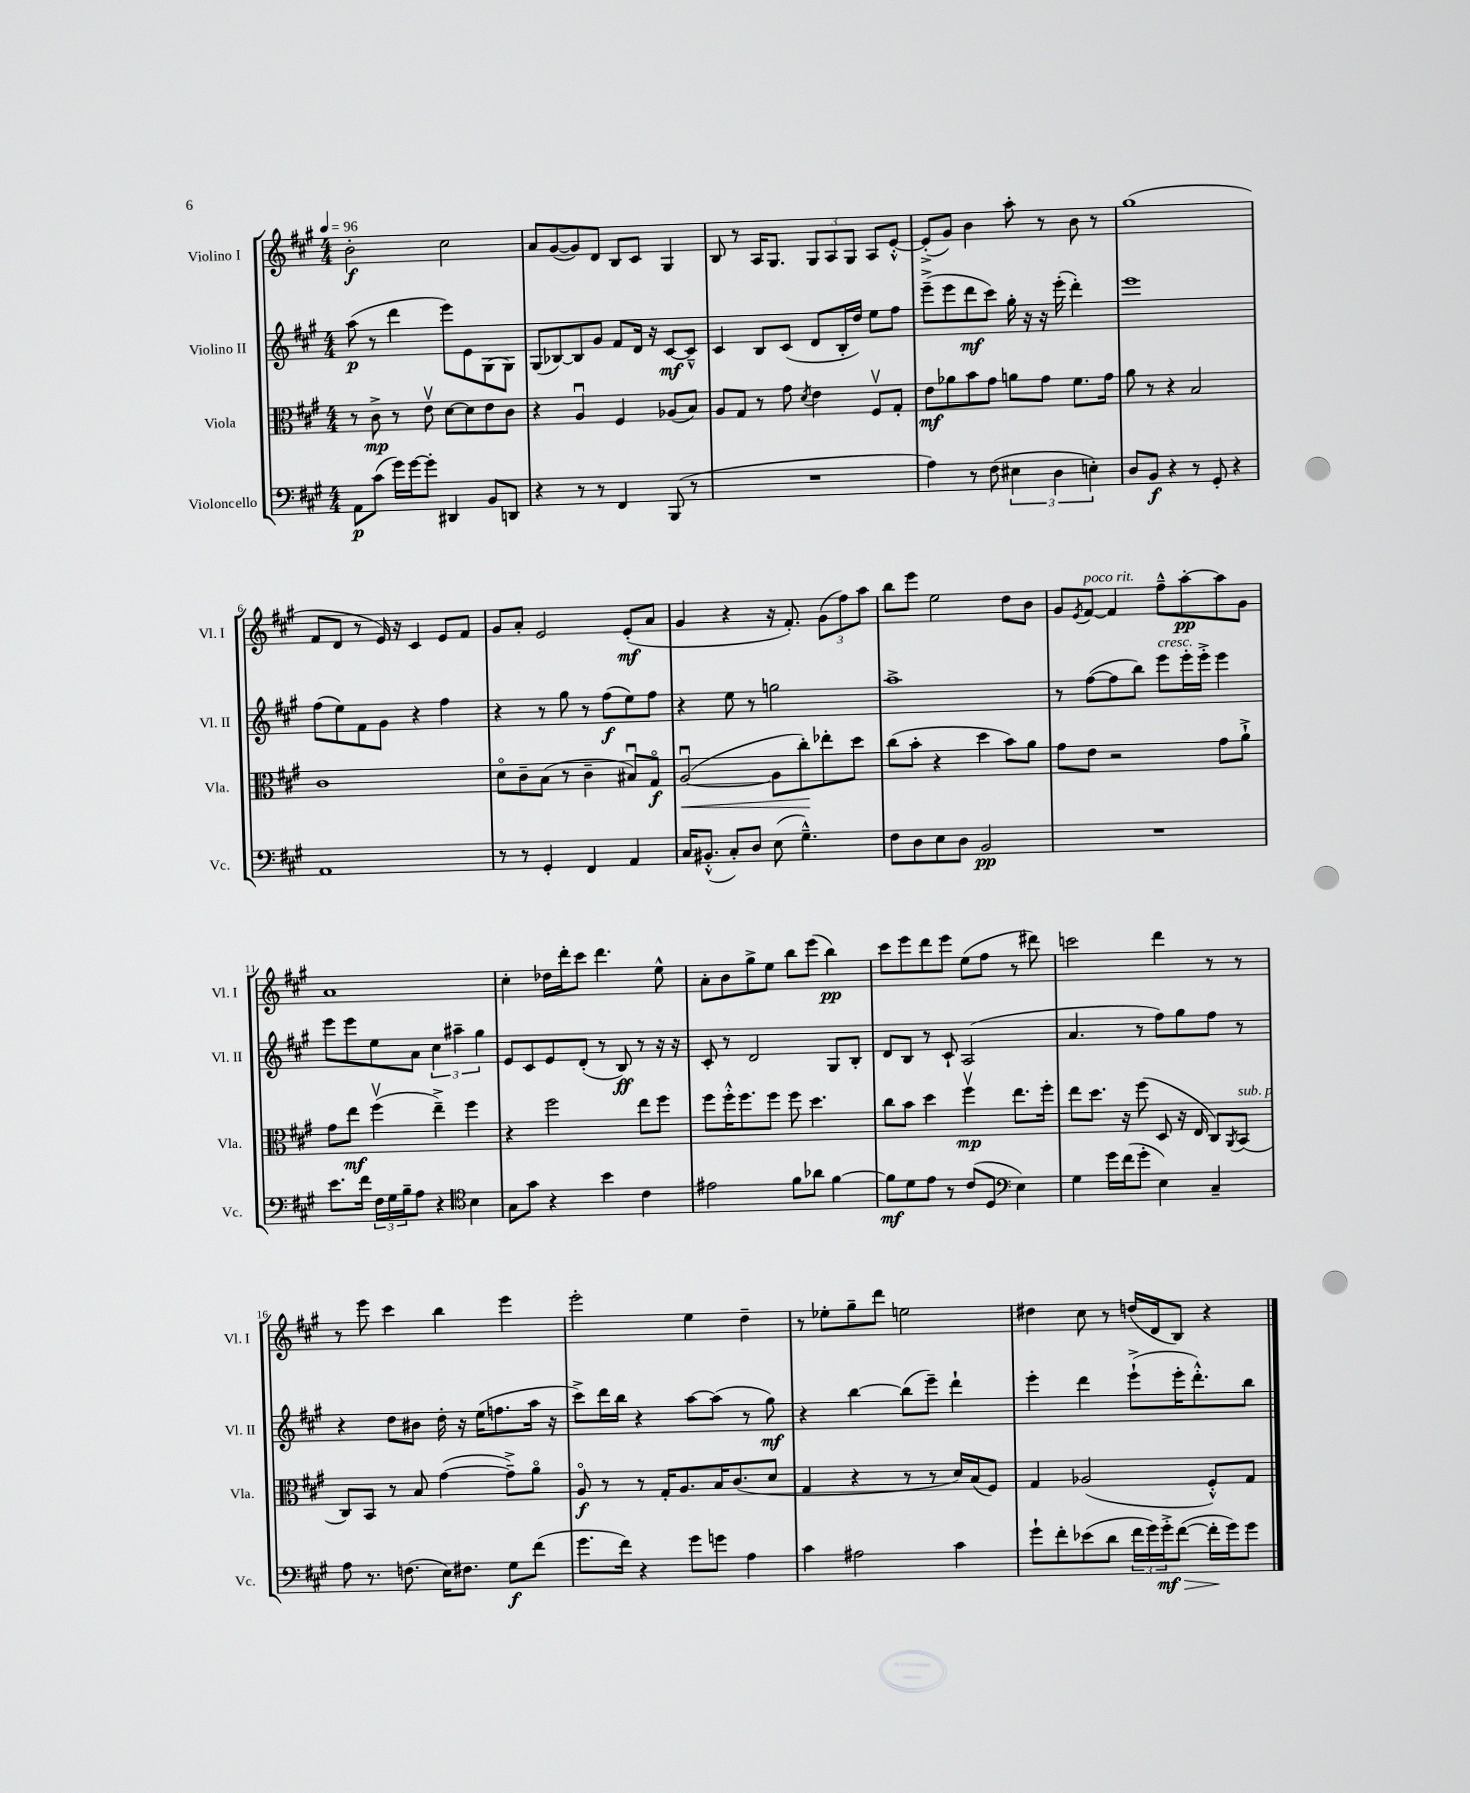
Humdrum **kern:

**kern	**dynam	**kern	**dynam	**kern	**dynam	**kern	**dynam
*part4	*part4	*part3	*part3	*part2	*part2	*part1	*part1
*staff4	*staff4	*staff3	*staff3	*staff2	*staff2	*staff1	*staff1
*I"Violoncello	*	*I"Viola	*	*I"Violino II	*	*I"Violino I	*
*I'Vc.	*	*I'Vla.	*	*I'Vl. II	*	*I'Vl. I	*
*clefF4	*	*clefC3	*	*clefG2	*	*clefG2	*
*k[f#c#g#]	*	*k[f#c#g#]	*	*k[f#c#g#]	*	*k[f#c#g#]	*
*M4/4	*	*M4/4	*	*M4/4	*	*M4/4	*
*MM96	*	*MM96	*	*MM96	*	*MM96	*
=1	=1	=1	=1	=1	=1	=1	=1
8AA\L	p	8r	.	(8aa\	p	2b'\	f
(8c#\J	.	8c#^\	mp	8r	.	.	.
16g#\LL)	.	8r	.	4ddd\	.	.	.
[16g#\J	.	.	.	.	.	.	.
8g#'\J]	.	8ev\	.	.	.	.	.
4DD#X/	.	[8d\L	.	8eee\L)	.	2cc#\	.
.	.	8d\]	.	8e\	.	.	.
8BB/L	.	8e\	.	(8G#\	.	.	.
8DDn/J	.	8c#\J	.	8G#\J)	.	.	.
=2	=2	=2	=2	=2	=2	=2	=2
4r	.	4r	.	(8G#/L	.	8a/L	.
.	.	.	.	[8B-X/)	.	([8g#/	.
8r	.	4Au/	.	8B-/]	.	8g#/])	.
8r	.	.	.	8g#/J	.	8d/J	.
4FF#/	.	4F#/	.	8f#/L	.	8B/L	.
.	.	.	.	16d/Jk	.	8c#/J	.
.	.	.	.	16r	.	.	.
(8BBB/	.	(8A-X/L	.	[8c#/L	mf	4G#/	.
8r	.	8B/J)	.	8c#~^^/J]	.	.	.
=3	=3	=3	=3	=3	=3	=3	=3
1r	.	8A/L	.	4c#/	.	8B/	.
.	.	8G#/J	.	.	.	8r	.
.	.	8r	.	8B/L	.	16A/KL	.
.	.	.	.	.	.	8.G#/J	.
.	.	8g#\	.	(8c#/J	.	.	.
.	.	8qd/	.	.	.	.	.
.	.	4e\	.	8d/L	.	12G#/L	.
.	.	.	.	.	.	12A/	.
.	.	.	.	16B'/L	.	.	.
.	.	.	.	.	.	12G#/J	.
.	.	.	.	16dd/JJ)	.	.	.
.	.	8F#v/L	.	8ee\L	.	8A/L	.
.	.	8G#'/J	.	8ff#\J	.	[8e'^^/J	.
=4	=4	=4	=4	=4	=4	=4	=4
4A\)	.	8e\L	mf	(8eee~^\L	.	(8e'^/L]	.
.	.	8a-X\	.	8eee\	.	8g#/J)	.
8r	.	8b\	.	8ddd\	mf	4b\	.
(8F#\	.	8g#\J	.	8ccc#\J)	.	.	.
6E#X\	.	8an\L	.	16gg#'\	.	8aa'\	.
.	.	.	.	16r	.	.	.
.	.	8g#\J	.	16r	.	8r	.
6D\	.	.	.	.	.	.	.
.	.	.	.	(16eee'\	.	.	.
.	.	8.f#\L	.	4ddd'\)	.	8b\	.
6En'\)	.	.	.	.	.	.	.
.	.	.	.	.	.	8r	.
.	.	16g#\Jk	.	.	.	.	.
=5	=5	=5	=5	=5	=5	=5	=5
8D/L	.	8a\	.	1eee	.	(1gg#	.
8BB/J	f	8r	.	.	.	.	.
4r	.	4r	.	.	.	.	.
8r	.	2B/	.	.	.	.	.
8GG#'/	.	.	.	.	.	.	.
4r	.	.	.	.	.	.	.
!!LO:LB:g=z
=6	=6	=6	=6	=6	=6	=6	=6
1AA	.	1c#	.	(8ff#\L	.	8f#/L	.
.	.	.	.	8ee\)	.	8d/J	.
.	.	.	.	8f#\	.	8r	.
.	.	.	.	8g#\J	.	16e/)	.
.	.	.	.	.	.	16r	.
.	.	.	.	4r	.	4c#/	.
.	.	.	.	4ff#\	.	8e/L	.
.	.	.	.	.	.	8f#/J	.
=7	=7	=7	=7	=7	=7	=7	=7
8r	.	8d\L	.	4r	.	8g#/L	.
8r	.	8c#~\	.	.	.	8a'/J	.
4GG#'/	.	(8B\J	.	8r	.	2e/	.
.	.	8r	.	8gg#\	.	.	.
4FF#/	.	4c#~\	.	8r	.	.	.
.	.	.	.	(8ff#\L	f	.	.
4AA/	.	8B#Xu/L)	.	8ee\)	.	(8e'/L	mf
.	.	8G#/J	f	8ff#\J	.	8a/J	.
=8	=8	=8	=8	=8	=8	=8	=8
!	!	!	!LO:HP:b	!	!	!	!
16C#/KL	.	([2Au/	<	4r	.	4g#/	.
(8.BB#X'^^/J	.	.	.	.	.	.	.
8C#'/L)	.	.	.	8ee\	.	4r	.
8D/J	.	.	.	8r	.	.	.
(8E\	.	8A\L]	.	2ggn\	.	16r	.
.	.	.	.	.	.	8.f#'/)	.
4.G#~^^\)	.	8cc#'\)	.	.	.	.	.
.	.	8ee-X'\	[	.	.	(12g#\L	.
.	.	.	.	.	.	12ff#\)	.
.	.	8dd\J	.	.	.	.	.
.	.	.	.	.	.	12aa\J	.
=9	=9	=9	=9	=9	=9	=9	=9
8F#\L	.	(8cc#\L	.	1aa^	.	8bb\L	.
8D\	.	8b'\J	.	.	.	8eee\J	.
8E\	.	4r	.	.	.	2ee\	.
8D\J	.	.	.	.	.	.	.
2BB/	pp	4dd\	.	.	.	.	.
.	.	8b\L)	.	.	.	8dd\L	.
.	.	8a\J	.	.	.	8b\J	.
=10	=10	=10	=10	=10	=10	=10	=10
1r	.	8g#\L	.	8r	.	8g#/L	.
.	.	.	.	.	.	8qe/	.
!	!	!	!	!	!	!LO:TX:a:i:t=poco rit.	!
.	.	8e\J	.	([8ff#\L	.	[8f#/J	.
.	.	2r	.	8ff#\]	.	4f#/]	.
.	.	.	.	8bb\J)	.	.	.
!	!	!	!	!LO:TX:a:i:t=cresc.	!	!	!
.	.	.	.	8eee\L	.	8ff#~^^\L	.
.	.	.	.	16eee'\L	.	[8aa'\	pp
.	.	.	.	16eee'^\JJ	.	.	.
.	.	8g#\L	.	4eee\	.	8aa\]	.
.	.	8a`^\J	.	.	.	8g#\J	.
!!LO:LB:g=z
=11	=11	=11	=11	=11	=11	=11	=11
8.e\L	.	8g#\L	.	8eee\L	.	1a	.
.	.	8ee\J	mf	8eee\	.	.	.
16f#\Jk	.	.	.	.	.	.	.
24F#\LL	.	(4ff#v\	.	8ee\	.	.	.
24G#\	.	.	.	.	.	.	.
24B~\J	.	.	.	.	.	.	.
8A\J	.	.	.	8a\J	.	.	.
4r	.	4ee~^\)	.	6cc#\	.	.	.
.	.	.	.	6aa#X~\	.	.	.
*clefC4	*	*	*	*	*	*	*
4B\	.	4ff#\	.	.	.	.	.
.	.	.	.	6gg#\	.	.	.
=12	=12	=12	=12	=12	=12	=12	=12
8G#\L	.	4r	.	8e/L	.	4cc#'\	.
8g#\J	.	.	.	8c#/	.	.	.
4r	.	2ff#\	.	8e/	.	16dd-X\LL	.
.	.	.	.	.	.	16ddd'\J	.
.	.	.	.	(8d'/J	.	8ccc#\J	.
4b\	.	.	.	8r	.	4.ddd\	.
.	.	.	.	8B/)	ff	.	.
4c#\	.	8ee\L	.	8r	.	.	.
.	.	8ff#\J	.	16r	.	8ee^^\	.
.	.	.	.	16r	.	.	.
=13	=13	=13	=13	=13	=13	=13	=13
2e#X\	.	8ff#\L	.	8c#'/	.	8a'\L	.
.	.	16ff#'^^\K	.	8r	.	8b\	.
.	.	8.ff#\	.	.	.	.	.
.	.	.	.	2d/	.	8gg#^\	.
.	.	8ff#\J	.	.	.	8ee\J	.
8f#\L	.	8ff#\	.	.	.	8bb\L	.
8a-X\J	.	4.dd\	.	.	.	(8eee\J	.
[4f#\	.	.	.	8G#/L	.	4bb\)	pp
.	.	.	.	8B'/J	.	.	.
=14	=14	=14	=14	=14	=14	=14	=14
8f#\L]	mf	8cc#\L	.	8d/L	.	8ccc#\L	.
8d\	.	8b\J	.	8B/J	.	8eee\	.
8e\J	.	4dd\	.	8r	.	8ddd\	.
8r	.	.	.	8c#`/	.	8eee\J	.
(8c#/L	.	4ff#v\	mp	(2A/	.	(8ee\L	.
8D/J	.	.	.	.	.	8ff#\J	.
*clefF4	*	*	*	*	*	*	*
4E\)	.	8.ee\L	.	.	.	8r	.
.	.	.	.	.	.	8ddd#X\)	.
.	.	16ff#'\Jk	.	.	.	.	.
=15	=15	=15	=15	=15	=15	=15	=15
4G#\	.	8ee\L	.	4.a/	.	2cccn\	.
.	.	8.dd\J	.	.	.	.	.
16g#\LL	.	.	.	.	.	.	.
(16f#\J	.	16r	.	.	.	.	.
8g#'\J	.	(8ff#\	.	8r	.	.	.
4E\)	.	8D/	.	8ff#\L)	.	4ddd\	.
.	.	16r	.	8gg#\	.	.	.
.	.	16E/	.	.	.	.	.
4C#~/	.	8C#/L)	.	8ff#\J	.	8r	.
.	.	8qAA/	.	.	.	.	.
!	!	!LO:TX:a:i:t=sub. p	!	!	!	!	!
.	.	(8BB/J	.	8r	.	8r	.
!!LO:LB:g=z
=16	=16	=16	=16	=16	=16	=16	=16
8A\	.	8C#/L)	.	4r	.	8r	.
8.r	.	8BB/J	.	.	.	8eee\	.
.	.	8r	.	8dd\L	.	4ccc#\	.
(8.Fn\	.	.	.	.	.	.	.
.	.	8B/	.	8b#X\J	.	.	.
16E\KL)	.	([4g#\	.	16dd'\	.	4bb\	.
8.F#X\J	.	.	.	16r	.	.	.
.	.	.	.	(16ee\KL	.	.	.
.	.	.	.	8.ffn\	.	.	.
8G#\L	f	8g#~^\L])	.	.	.	4eee\	.
(8f#\J	.	8a\J	.	16aa\Jk	.	.	.
.	.	.	.	16r	.	.	.
=17	=17	=17	=17	=17	=17	=17	=17
8.g#\L	.	8A/	f	8ccc#^\L)	.	2eee'\	.
.	.	8r	.	16ddd\L	.	.	.
16f#\Jk)	.	.	.	16bb\JJ	.	.	.
4r	.	8r	.	4r	.	.	.
.	.	16G#'/KL	.	.	.	.	.
.	.	8.A/	.	.	.	.	.
8g#\L	.	.	.	[8aa\L	.	4ee\	.
8gn\J	.	16B/K	.	(8aa\J]	.	.	.
.	.	(8.c#/	.	.	.	.	.
4A\	.	.	.	8r	.	4dd~\	.
.	.	8d/J	.	8gg#\)	mf	.	.
=18	=18	=18	=18	=18	=18	=18	=18
4c#\	.	4G#/	.	4r	.	8r	.
.	.	.	.	.	.	8ee-X'\L	.
2A#X\	.	4r	.	[4bb\	.	8gg#~\	.
.	.	.	.	.	.	8ddd\J	.
.	.	8r	.	(8bb\L]	.	2een\	.
.	.	8r	.	8eee~\J)	.	.	.
4c#\	.	16d/LL)	.	4ddd`\	.	.	.
.	.	(16B/J	.	.	.	.	.
.	.	8F#/J)	.	.	.	.	.
=19	=19	=19	=19	=19	=19	=19	=19
8g#`\L	.	4G#/	.	4eee'\	.	4dd#X\	.
8f#'\	.	.	.	.	.	.	.
(8e-X\	.	(2A-X/	.	4ddd\	.	8cc#\	.
8d\J	.	.	.	.	.	8r	.
24f#\LL	.	.	.	(8eee`^\L	.	(16ddn/LL	.
24g#\)	.	.	.	.	.	.	.
.	.	.	.	.	.	16d/J	.
!	!LO:HP:b	!	!	!	!	!	!
24g#'^\J	> mf	.	.	.	.	.	.
([8f#\J	.	.	.	16eee'\K	.	8B/J)	.
.	.	.	.	8.ddd'^^\)	.	.	.
16f#'\LL]	.	8F#'^^/L)	.	.	.	4r	.
16g#\J)	]	.	.	.	.	.	.
8g#\J	.	8G#/J	.	8bb\J	.	.	.
==	==	==	==	==	==	==	==
*-	*-	*-	*-	*-	*-	*-	*-
